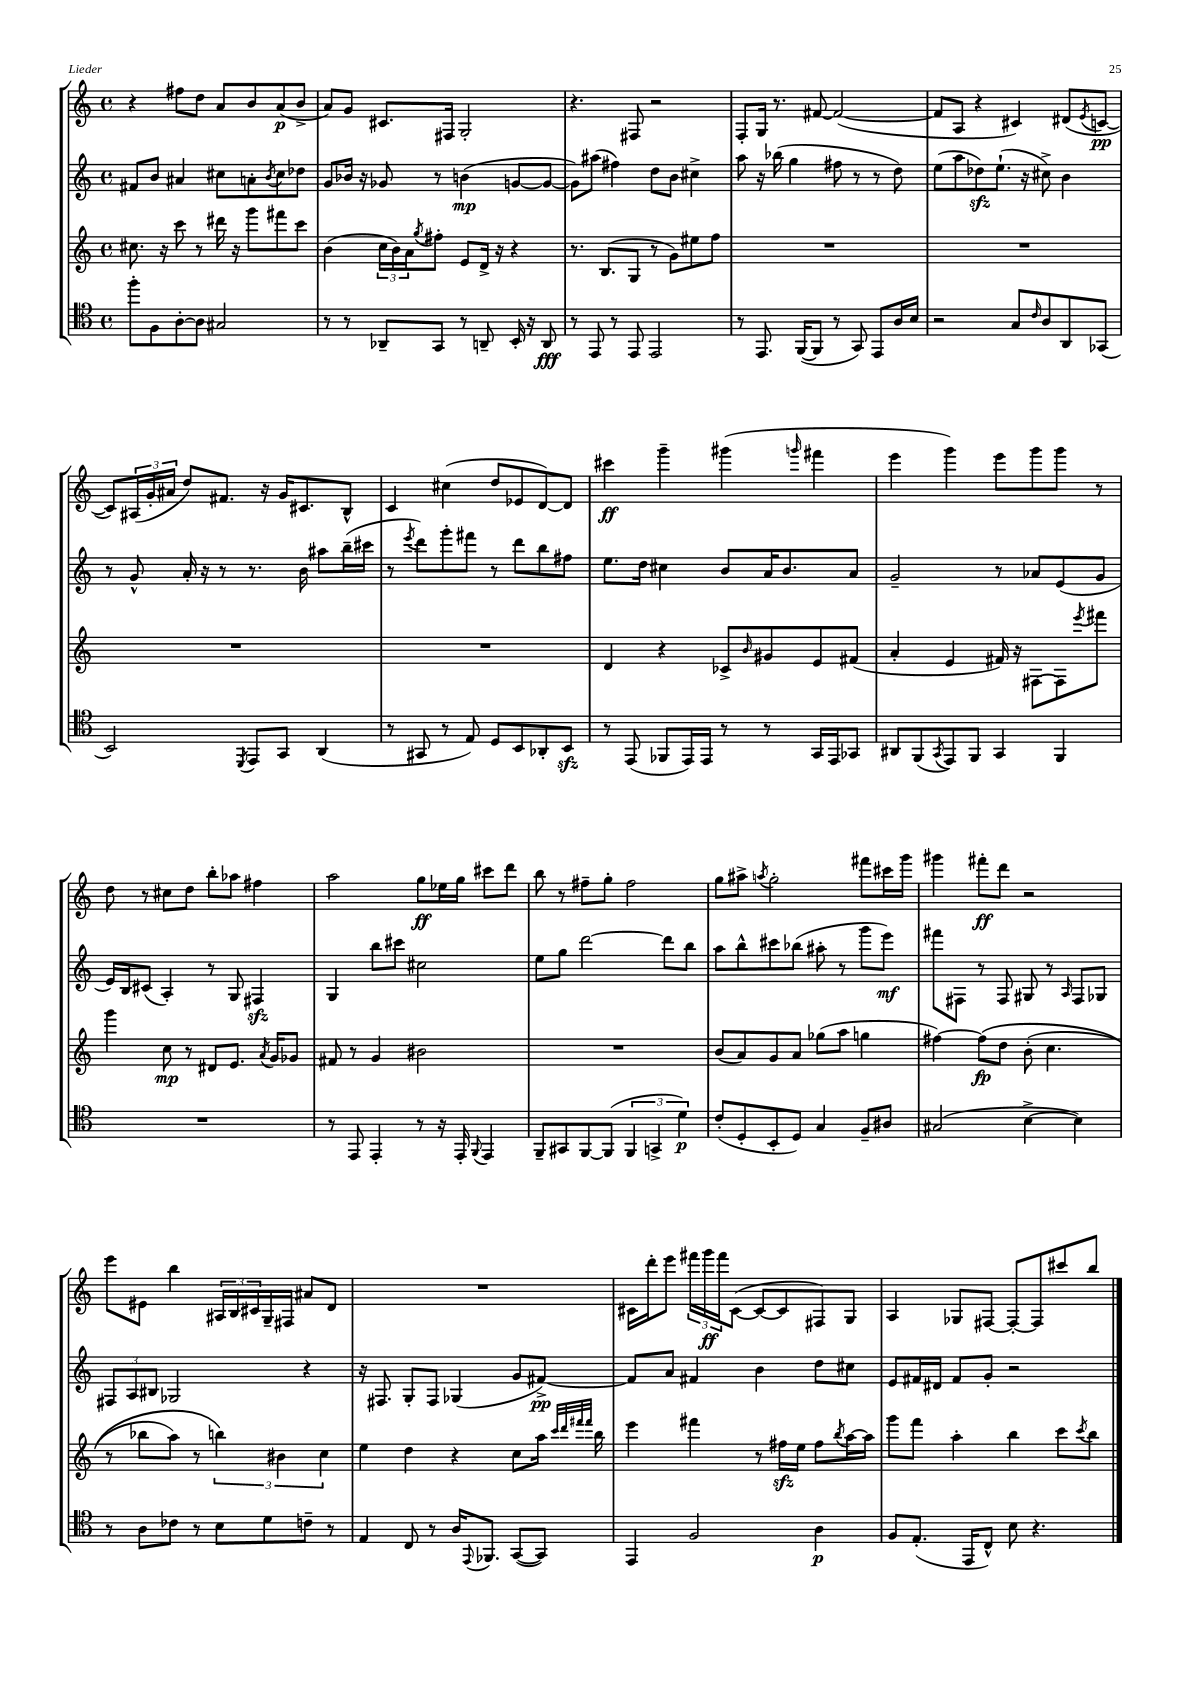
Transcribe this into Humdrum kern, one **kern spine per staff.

**kern	**dynam	**kern	**dynam	**kern	**dynam	**kern	**dynam
*part4	*part4	*part3	*part3	*part2	*part2	*part1	*part1
*staff4	*staff4	*staff3	*staff3	*staff2	*staff2	*staff1	*staff1
*clefC4	*	*clefG2	*	*clefG2	*	*clefG2	*
*k[]	*	*k[]	*	*k[]	*	*k[]	*
*M4/4	*	*M4/4	*	*M4/4	*	*M4/4	*
*met(c)	*	*met(c)	*	*met(c)	*	*met(c)	*
=76	=76	=76	=76	=76	=76	=76	=76
8ff'\L	.	8.cc#X\	.	8f#X/L	.	4r	.
8F\	.	.	.	8b/J	.	.	.
.	.	16r	.	.	.	.	.
[8A'\	.	8ccc\	.	4a#X/	.	8ff#X\L	.
8A\J]	.	8r	.	.	.	8dd\J	.
2G#X/	.	16ddd#X\	.	8cc#X\L	.	8a/L	.
.	.	16r	.	.	.	.	.
.	.	8ggg\L	.	8an'\	.	8b/	.
.	.	.	.	8qb/	.	.	.
.	.	8fff#X\	.	8cc#\	.	(8a/	p
.	.	8ccc\J	.	8dd-X\J	.	8b^/J	.
=77	=77	=77	=77	=77	=77	=77	=77
8r	.	(4b\	.	8g/L	.	8a/L)	.
8r	.	.	.	16b-X/Jk	.	8g/J	.
.	.	.	.	16r	.	.	.
8AA-X~/L	.	24cc\LL	.	8g-X/	.	8.c#X/L	.
.	.	24b\)	.	.	.	.	.
.	.	24a\J	.	.	.	.	.
.	.	8qgg/	.	.	.	.	.
8GG/J	.	8ff#X'\J	.	8r	.	.	.
.	.	.	.	.	.	16F#X/Jk	.
8r	.	8e/L	.	(4bn\	mp	2G'/	.
8AAn~/	.	16d^/Jk	.	.	.	.	.
.	.	16r	.	.	.	.	.
16BB'/	.	4r	.	[8gn/L	.	.	.
16r	.	.	.	.	.	.	.
8AA/	fff	.	.	8g/J_	.	.	.
=78	=78	=78	=78	=78	=78	=78	=78
8r	.	8.r	.	8g\L])	.	4.r	.
8EE/	.	.	.	(8aa#X\J	.	.	.
.	.	(8.B/L	.	.	.	.	.
8r	.	.	.	4ff#X\)	.	.	.
8EE/	.	8G/J	.	.	.	8F#X/	.
2EE/	.	8r	.	8dd\L	.	2r	.
.	.	8g\L)	.	8b\J	.	.	.
.	.	8ee#X\	.	4cc#X^\	.	.	.
.	.	8ff\J	.	.	.	.	.
=79	=79	=79	=79	=79	=79	=79	=79
8r	.	1r	.	8aa\	.	8F'/L	.
8.EE/	.	.	.	16r	.	16G/Jk	.
.	.	.	.	(16bb-X\	.	8.r	.
.	.	.	.	4gg\	.	.	.
([16FF/KL	.	.	.	.	.	.	.
8FF/J]	.	.	.	.	.	[8f#X/	.
8r	.	.	.	8ff#X\	.	(2f#/_	.
8GG/)	.	.	.	8r	.	.	.
8EE/L	.	.	.	8r	.	.	.
16A/L	.	.	.	8dd\)	.	.	.
16B/JJ	.	.	.	.	.	.	.
=80	=80	=80	=80	=80	=80	=80	=80
2r	.	1r	.	(8ee\L	.	8f#/L]	.
.	.	.	.	8aa\	.	8A/J	.
.	.	.	.	8dd-Xzz\)	.	4r	.
.	.	.	.	(8.ee`\J	.	.	.
8G/L	.	.	.	.	.	4c#X/)	.
.	.	.	.	16r	.	.	.
16qqc/	.	.	.	.	.	.	.
8A/	.	.	.	8cc#X^\)	.	.	.
8AA/	.	.	.	4b\	.	(8d#X/L	.
.	.	.	.	.	.	8qe/	.
(8GG-X/J	.	.	.	.	.	[8cn/J	pp
!!LO:LB:g=z
=81	=81	=81	=81	=81	=81	=81	=81
2BB/)	.	1r	.	8r	.	8c/L])	.
.	.	.	.	8g^^/	.	(24A#X/L	.
.	.	.	.	.	.	24g'/	.
.	.	.	.	.	.	24a#X/JJ	.
.	.	.	.	16a'/	.	8dd/L)	.
.	.	.	.	16r	.	.	.
.	.	.	.	8r	.	8.f#X/J	.
8qDD/	.	.	.	.	.	.	.
8EE/L	.	.	.	8.r	.	.	.
.	.	.	.	.	.	16r	.
8GG/J	.	.	.	.	.	16g/KL	.
.	.	.	.	16b\	.	8.c#X/	.
(4AA/	.	.	.	8aa#X\L	.	.	.
.	.	.	.	(16bb~\L	.	8B^^/J	.
.	.	.	.	16ccc#X\JJ	.	.	.
=82	=82	=82	=82	=82	=82	=82	=82
8r	.	1r	.	8r	.	4c/	.
.	.	.	.	8qeee/	.	.	.
8GG#X/	.	.	.	8ddd\L)	.	.	.
8r	.	.	.	8ggg'\	.	(4cc#X\	.
8E/)	.	.	.	8fff#X\J	.	.	.
8D/L	.	.	.	8r	.	8dd/L	.
8BB/	.	.	.	8ddd\L	.	8e-X/	.
8AA-X'/	.	.	.	8bb\	.	[8d/)	.
8BBzz/J	.	.	.	8ff#X\J	.	8d/J]	.
=83	=83	=83	=83	=83	=83	=83	=83
8r	.	4d/	.	8.ee\L	.	4ccc#X\	ff
(8EE/	.	.	.	.	.	.	.
.	.	.	.	16dd\Jk	.	.	.
8FF-X/L	.	4r	.	4cc#X\	.	4ggg~\	.
16EE/L)	.	.	.	.	.	.	.
16EE/JJ	.	.	.	.	.	.	.
8r	.	8c-X^/L	.	8b/L	.	(4ggg#X\	.
.	.	16qqb/	.	.	.	.	.
8r	.	8g#X/	.	16a/K	.	.	.
.	.	.	.	8.b/	.	.	.
.	.	.	.	.	.	16qqgggn/	.
16GG/LL	.	8e/	.	.	.	4fff#X\	.
16EE/J	.	.	.	.	.	.	.
8GG-X/J	.	(8f#X/J	.	8a/J	.	.	.
=84	=84	=84	=84	=84	=84	=84	=84
8AA#X/L	.	4a'/	.	2g~/	.	4eee\	.
(8FF/	.	.	.	.	.	.	.
8qGG/	.	.	.	.	.	.	.
8EE/)	.	4e/	.	.	.	4ggg\)	.
8FF/J	.	.	.	.	.	.	.
4GG/	.	16f#X/)	.	8r	.	8eee\L	.
.	.	16r	.	.	.	.	.
.	.	[8F#X\L	.	8a-X/L	.	8ggg\	.
4FF/	.	8F#\]	.	(8e/	.	8ggg\J	.
.	.	8qeee/	.	.	.	.	.
.	.	8fff#X\J	.	8g/J	.	8r	.
!!LO:LB:g=z
=85	=85	=85	=85	=85	=85	=85	=85
1r	.	4ggg\	.	16e/LL)	.	8dd\	.
.	.	.	.	16B/J	.	.	.
.	.	.	.	(8c#X/J	.	8r	.
.	.	8cc\	mp	4A'/)	.	8cc#X\L	.
.	.	8r	.	.	.	8dd\J	.
.	.	8d#X/L	.	8r	.	8bb'\L	.
.	.	8.e/J	.	8G/	.	8aa-X\J	.
.	.	.	.	4F#Xzz/	.	4ff#X\	.
.	.	8qa/	.	.	.	.	.
.	.	16g/KL	.	.	.	.	.
.	.	8g-X/J	.	.	.	.	.
=86	=86	=86	=86	=86	=86	=86	=86
8r	.	8f#X/	.	4G/	.	2aa\	.
8EE/	.	8r	.	.	.	.	.
4EE'/	.	4g/	.	8bb\L	.	.	.
.	.	.	.	8ccc#X\J	.	.	.
8r	.	2b#X\	.	2cc#X\	.	8gg\L	ff
16r	.	.	.	.	.	16ee-X\L	.
16EE'/	.	.	.	.	.	16gg\JJ	.
8qqFF/	.	.	.	.	.	.	.
4EE/	.	.	.	.	.	8ccc#X\L	.
.	.	.	.	.	.	8ddd\J	.
=87	=87	=87	=87	=87	=87	=87	=87
8FF~/L	.	1r	.	8ee\L	.	8bb\	.
8GG#X/	.	.	.	8gg\J	.	8r	.
[8FF/	.	.	.	[2ddd\	.	8ff#X~\L	.
(8FF/J]	.	.	.	.	.	8gg'\J	.
6FF/	.	.	.	.	.	2ff#\	.
6GGn^/	.	.	.	.	.	.	.
.	.	.	.	8ddd\L]	.	.	.
6d\)	p	.	.	.	.	.	.
.	.	.	.	8bb\J	.	.	.
=88	=88	=88	=88	=88	=88	=88	=88
(8c'/L	.	(8b/L	.	8aa\L	.	8gg\L	.
8D'/	.	8a/)	.	8bb^^\	.	8aa#X^\J	.
.	.	.	.	.	.	8qaan/	.
8BB'/	.	8g/	.	8ccc#X\	.	2gg'\	.
8D/J)	.	8a/J	.	(8bb-X\J	.	.	.
4G/	.	(8gg-X\L	.	8aa#X'\	.	.	.
.	.	8aa\J	.	8r	.	.	.
8F~/L	.	4ggn\	.	8ggg\L	.	8fff#X\L	.
8A#X/J	.	.	.	8eee\J)	mf	16ccc#X\L	.
.	.	.	.	.	.	16ggg\JJ	.
=89	=89	=89	=89	=89	=89	=89	=89
(2G#X/	.	[4ff#X\)	.	8fff#X\L	.	4ggg#X\	.
.	.	.	.	8F#X\J	.	.	.
.	.	(8ff#\L]	fp	8r	.	8fff#X'\L	ff
.	.	8dd\J	.	8F#/	.	8ddd\J	.
[4B^\	.	(8b'\	.	8G#X/	.	2r	.
.	.	4.cc\	.	8r	.	.	.
.	.	.	.	16qqA/	.	.	.
4B\])	.	.	.	8F#/L	.	.	.
.	.	.	.	8G-X/J	.	.	.
!!LO:LB:g=z
=90	=90	=90	=90	=90	=90	=90	=90
8r	.	8r	.	12F#X/L	.	8eee\L	.
.	.	.	.	12A/	.	.	.
8A\L	.	8bb-X\L	.	.	.	8e#X\J	.
.	.	.	.	12B#X/J	.	.	.
8c-X\J	.	8aa\J)	.	2G-X/	.	4bb\	.
8r	.	8r	.	.	.	.	.
8B\L	.	6bbn\)	.	.	.	24A#X/LL	.
.	.	.	.	.	.	24B/	.
.	.	.	.	.	.	24c#X/	.
8d\	.	.	.	.	.	16G~/	.
.	.	6b#X\	.	.	.	.	.
.	.	.	.	.	.	16F#X/JJ	.
8cn~\J	.	.	.	4r	.	8a#X/L	.
.	.	6cc\	.	.	.	.	.
8r	.	.	.	.	.	8d/J	.
=91	=91	=91	=91	=91	=91	=91	=91
4E/	.	4ee\	.	16r	.	1r	.
.	.	.	.	8.F#X/	.	.	.
8C/	.	4dd\	.	8G'/L	.	.	.
8r	.	.	.	8F#/J	.	.	.
16A/KL	.	4r	.	(4G-X/	.	.	.
8qqEE/	.	.	.	.	.	.	.
8.FF-X/J	.	.	.	.	.	.	.
([8GG/L	.	8cc\L	.	8g/L	.	.	.
8GG/J])	.	16aa\Jk	.	[8f#X^/J)	pp	.	.
.	.	32qqccc/LLL	.	.	.	.	.
.	.	32qqddd/	.	.	.	.	.
.	.	32qqfff#X/	.	.	.	.	.
.	.	32qqfff#/JJJ	.	.	.	.	.
.	.	16bb\	.	.	.	.	.
=92	=92	=92	=92	=92	=92	=92	=92
4EE/	.	4eee\	.	8f#/L]	.	16c#X\LL	.
.	.	.	.	.	.	16ddd'\J	.
.	.	.	.	8a/J	.	8eee\J	.
2F/	.	4fff#X\	.	4f#X/	.	24fff#X\LL	.
.	.	.	.	.	.	24ggg\	ff
.	.	.	.	.	.	24fff#\J	.
.	.	.	.	.	.	([8c#\J	.
.	.	8r	.	4b\	.	8c#/L_	.
.	.	16ff#Xzz\LL	.	.	.	8c#/]	.
.	.	16ee\JJ	.	.	.	.	.
4A\	p	8ff#\L	.	8dd\L	.	8F#X/)	.
.	.	8qbb/	.	.	.	.	.
.	.	[16aa\L	.	8cc#X\J	.	8G/J	.
.	.	16aa\JJ]	.	.	.	.	.
=93	=93	=93	=93	=93	=93	=93	=93
8F/L	.	8ggg\L	.	8e/L	.	4A/	.
(8.E'/J	.	8fff\J	.	16f#X/L	.	.	.
.	.	.	.	16d#X/JJ	.	.	.
.	.	4aa'\	.	8f#/L	.	8G-X/L	.
16EE/KL	.	.	.	.	.	.	.
8C^^/J)	.	.	.	8g'/J	.	[8F#X/J	.
8B\	.	4bb\	.	2r	.	8F#'/L_	.
4.r	.	.	.	.	.	8F#/]	.
.	.	8ccc\L	.	.	.	8ccc#X/	.
.	.	8qccc/	.	.	.	.	.
.	.	8bb\J	.	.	.	8bb/J	.
==	==	==	==	==	==	==	==
*-	*-	*-	*-	*-	*-	*-	*-
